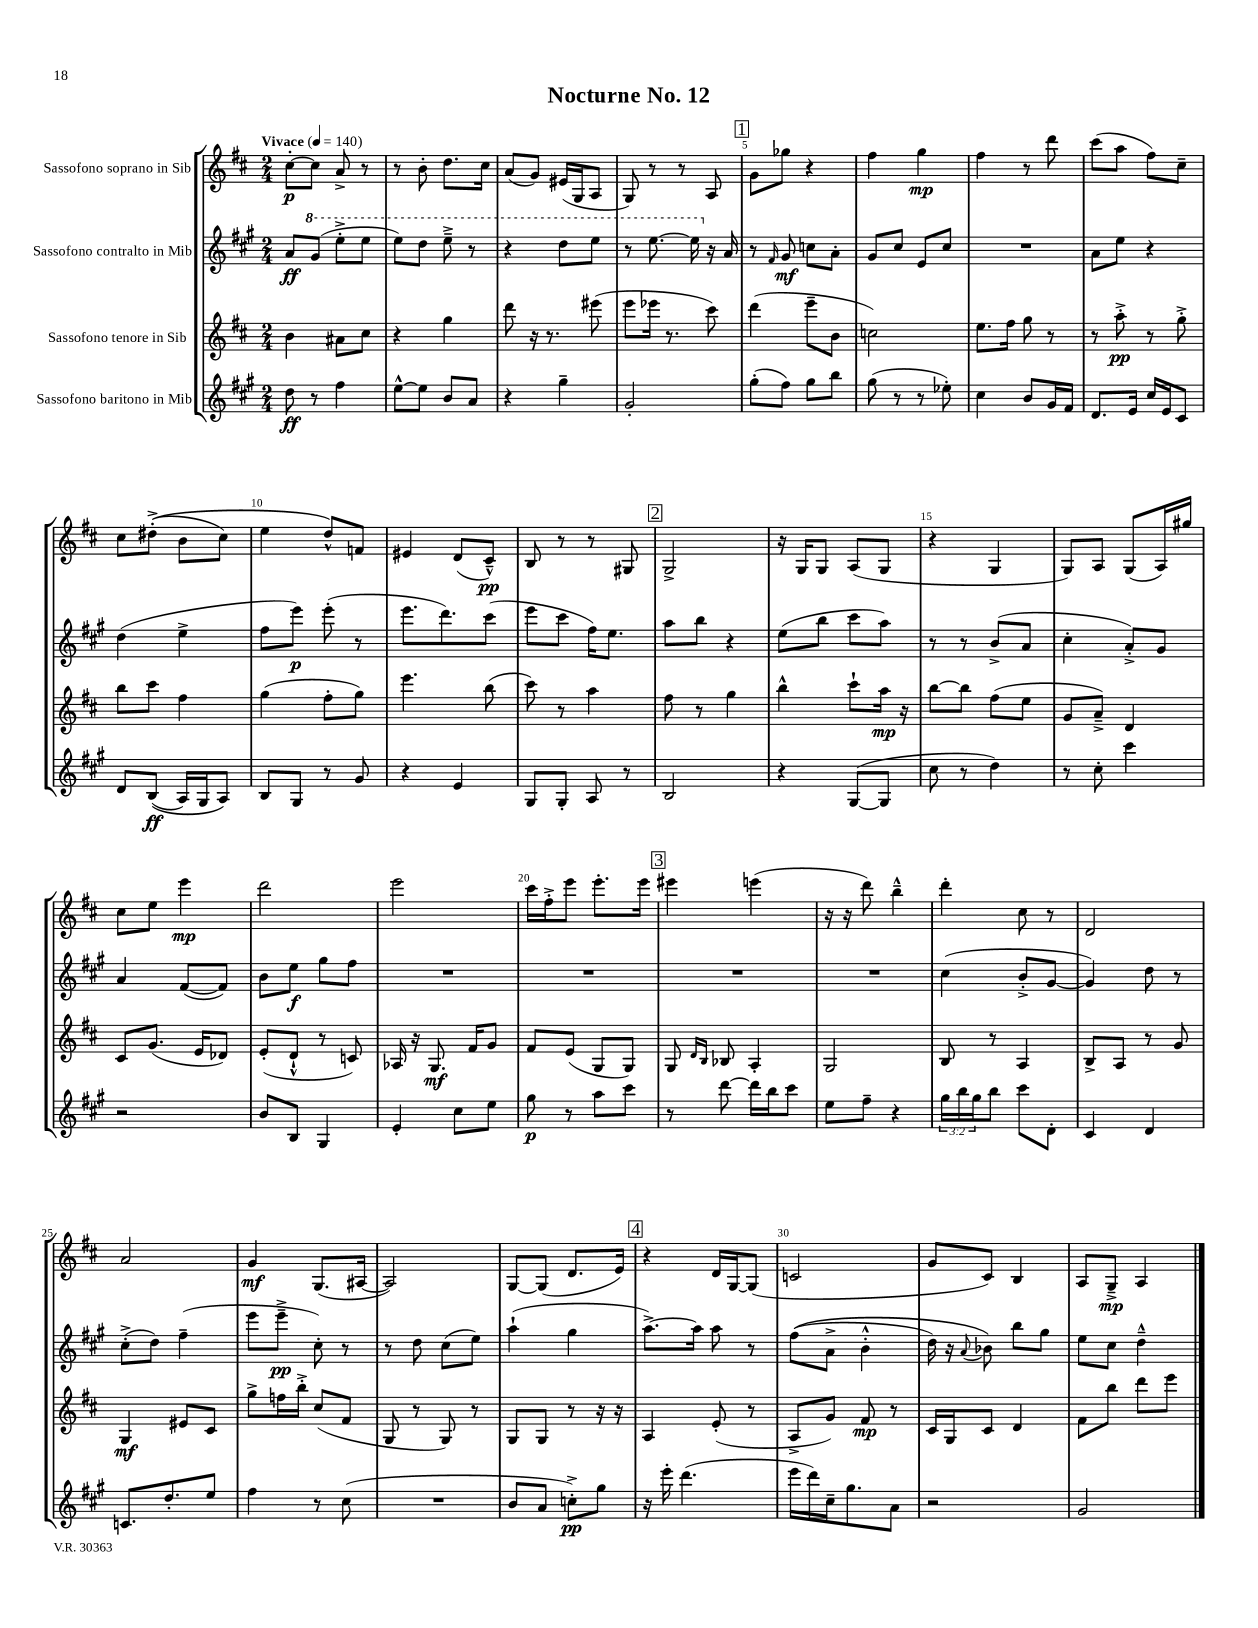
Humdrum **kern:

**kern	**dynam	**kern	**dynam	**kern	**dynam	**kern	**dynam
*part4	*part4	*part3	*part3	*part2	*part2	*part1	*part1
*staff4	*staff4	*staff3	*staff3	*staff2	*staff2	*staff1	*staff1
*I"Sassofono baritono in Mib	*	*I"Sassofono tenore in Sib	*	*I"Sassofono contralto in Mib	*	*I"Sassofono soprano in Sib	*
*clefG2	*	*clefG2	*	*clefG2	*	*clefG2	*
*k[f#c#g#]	*	*k[f#c#]	*	*k[f#c#g#]	*	*k[f#c#]	*
*M2/4	*	*M2/4	*	*M2/4	*	*M2/4	*
*MM140	*	*MM140	*	*MM140	*	*MM140	*
=1	=1	=1	=1	=1	=1	=1	=1
!	!	!	!	!	!	!LO:TX:a:B:t=Vivace	!
8dd\	ff	4b\	.	8a/L	ff	[8cc#'\L	p
*	*	*	*	*8va	*	*	*
8r	.	.	.	(8gg#/J	.	8cc#\J]	.
4ff#\	.	8a#X\L	.	8eee'^\L	.	8a^/	.
.	.	8cc#\J	.	8eee\J	.	8r	.
=2	=2	=2	=2	=2	=2	=2	=2
[8ee^^\L	.	4r	.	8eee\L)	.	8r	.
8ee\J]	.	.	.	8ddd\J	.	8b'\	.
8b/L	.	4gg\	.	8eee~^\	.	8.dd\L	.
8a/J	.	.	.	8r	.	.	.
.	.	.	.	.	.	16cc#\Jk	.
=3	=3	=3	=3	=3	=3	=3	=3
4r	.	8ddd\	.	4r	.	(8a/L	.
.	.	16r	.	.	.	8g/J)	.
.	.	8.r	.	.	.	.	.
4gg#~\	.	.	.	8ddd\L	.	(16e#X/LL	.
.	.	.	.	.	.	16G/J	.
.	.	(8eee#X\	.	8eee\J	.	8A/J	.
=4	=4	=4	=4	=4	=4	=4	=4
2g#'/	.	8eee\L	.	8r	.	8G/)	.
.	.	16eee-X\Jk	.	[8.eee\	.	8r	.
.	.	8.r	.	.	.	.	.
.	.	.	.	.	.	8r	.
.	.	.	.	16eee\]	.	.	.
*	*	*	*	*X8va	*	*	*
.	.	8ccc#\)	.	16r	.	8A/	.
.	.	.	.	16a/	.	.	.
!!LO:REH:place=s1:t=1
=5	=5	=5	=5	=5	=5	=5	=5
(8gg#'\L	.	(4ddd\	.	8r	.	8g\L	.
.	.	.	.	16qqf#/	.	.	.
8ff#\J)	.	.	.	8g#/	mf	8gg-X\J	.
8gg#\L	.	8eee~\L	.	8ccn\L	.	4r	.
8bb\J	.	8b\J	.	8a'\J	.	.	.
=6	=6	=6	=6	=6	=6	=6	=6
(8gg#\	.	2ccn\)	.	8g#/L	.	4ff#\	.
8r	.	.	.	8cc#/J	.	.	.
8r	.	.	.	8e/L	.	4gg\	mp
8ee-X'\)	.	.	.	8cc#/J	.	.	.
=7	=7	=7	=7	=7	=7	=7	=7
4cc#\	.	8.ee\L	.	2r	.	4ff#\	.
.	.	16ff#\Jk	.	.	.	.	.
8b/L	.	8gg\	.	.	.	8r	.
16g#/L	.	8r	.	.	.	8ddd\	.
16f#/JJ	.	.	.	.	.	.	.
=8	=8	=8	=8	=8	=8	=8	=8
8.d/L	.	8r	.	8a\L	.	(8ccc#\L	.
.	.	8aa'^\	pp	8ee\J	.	8aa\J	.
16e/Jk	.	.	.	.	.	.	.
16cc#/LL	.	8r	.	4r	.	8ff#\L)	.
16e/J	.	.	.	.	.	.	.
8c#/J	.	8gg'^\	.	.	.	8cc#~\J	.
!!LO:LB:g=z
=9	=9	=9	=9	=9	=9	=9	=9
8d/L	.	8bb\L	.	(4dd\	.	8cc#\L	.
((8B/J	ff	8ccc#\J	.	.	.	((8dd#X'^\J	.
16A/LL)	.	4ff#\	.	4ee^\	.	8b\L	.
16G#/J	.	.	.	.	.	.	.
8A/J)	.	.	.	.	.	8cc#\J)	.
=10	=10	=10	=10	=10	=10	=10	=10
8B/L	.	(4gg\	.	8ff#\L	.	4ee\	.
8G#/J	.	.	.	8eee\J)	p	.	.
8r	.	8ff#'\L	.	(8eee'\	.	8dd^^/L)	.
8g#/	.	8gg\J)	.	8r	.	8fn/J	.
=11	=11	=11	=11	=11	=11	=11	=11
4r	.	4.eee\	.	8.eee\L	.	4e#X/	.
.	.	.	.	8.ddd\)	.	.	.
4e/	.	.	.	.	.	(8d/L	.
.	.	(8bb\	.	(8ccc#\J	.	8c#~^^/J)	pp
=12	=12	=12	=12	=12	=12	=12	=12
8G#/L	.	8ccc#\)	.	8eee\L	.	8B/	.
8G#'/J	.	8r	.	8ccc#\J	.	8r	.
8A/	.	4aa\	.	16ff#\KL)	.	8r	.
.	.	.	.	8.ee\J	.	.	.
8r	.	.	.	.	.	8G#X/	.
!!LO:REH:place=s1:t=2
=13	=13	=13	=13	=13	=13	=13	=13
2B/	.	8ff#\	.	8aa\L	.	2G^/	.
.	.	8r	.	8bb\J	.	.	.
.	.	4gg\	.	4r	.	.	.
=14	=14	=14	=14	=14	=14	=14	=14
4r	.	4bb^^\	.	(8ee\L	.	16r	.
.	.	.	.	.	.	16G/KL	.
.	.	.	.	8bb\J	.	8G/J	.
([8G#/L	.	8ccc#`\L	.	8ccc#\L	.	(8A/L	.
8G#/J]	.	16aa\Jk	mp	8aa\J)	.	8G/J	.
.	.	16r	.	.	.	.	.
=15	=15	=15	=15	=15	=15	=15	=15
8cc#\	.	[8bb\L	.	8r	.	4r	.
8r	.	8bb\J]	.	8r	.	.	.
4dd\)	.	(8ff#\L	.	(8b^/L	.	4G/	.
.	.	8ee\J	.	8a/J	.	.	.
=16	=16	=16	=16	=16	=16	=16	=16
8r	.	8g/L	.	4cc#'\	.	8G/L)	.
8cc#'\	.	8a~^/J)	.	.	.	8A/J	.
4ccc#\	.	4d/	.	8a'^/L)	.	(8G/L	.
.	.	.	.	8g#/J	.	16A/L)	.
.	.	.	.	.	.	16gg#X/JJ	.
!!LO:LB:g=z
=17	=17	=17	=17	=17	=17	=17	=17
2r	.	8c#/L	.	4a/	.	8cc#\L	.
.	.	(8.g/J	.	.	.	8ee\J	.
.	.	.	.	([8f#/L	.	4eee\	mp
.	.	16e/KL	.	.	.	.	.
.	.	8d-X/J)	.	8f#/J])	.	.	.
=18	=18	=18	=18	=18	=18	=18	=18
8b/L	.	(8e'/L	.	8b\L	.	2ddd\	.
8B/J	.	8d`^^/J	.	8ee\J	f	.	.
4G#/	.	8r	.	8gg#\L	.	.	.
.	.	8cn/)	.	8ff#\J	.	.	.
=19	=19	=19	=19	=19	=19	=19	=19
4e'/	.	16A-X/	.	2r	.	2eee\	.
.	.	16r	.	.	.	.	.
.	.	8.G/	mf	.	.	.	.
8cc#\L	.	.	.	.	.	.	.
.	.	16f#/KL	.	.	.	.	.
8ee\J	.	8g/J	.	.	.	.	.
=20	=20	=20	=20	=20	=20	=20	=20
8gg#\	p	8f#/L	.	2r	.	16ccc#\LL	.
.	.	.	.	.	.	16ff#'^\J	.
8r	.	(8e/J	.	.	.	8eee\J	.
8aa\L	.	8G/L	.	.	.	8.eee'\L	.
8ccc#\J	.	8G/J)	.	.	.	.	.
.	.	.	.	.	.	16eee\Jk	.
!!LO:REH:place=s1:t=3
=21	=21	=21	=21	=21	=21	=21	=21
8r	.	8G/	.	2r	.	4eee#X\	.
.	.	16qqd/LL	.	.	.	.	.
.	.	16qqB/JJ	.	.	.	.	.
[8ddd\	.	8B-X/	.	.	.	.	.
16ddd\LL]	.	4A'/	.	.	.	(4eeen\	.
16bb\J	.	.	.	.	.	.	.
8ccc#\J	.	.	.	.	.	.	.
=22	=22	=22	=22	=22	=22	=22	=22
8ee\L	.	2G/	.	2r	.	16r	.
.	.	.	.	.	.	16r	.
8ff#~\J	.	.	.	.	.	8ddd\)	.
4r	.	.	.	.	.	4bb~^^\	.
=23	=23	=23	=23	=23	=23	=23	=23
24gg#\LL	.	8B/	.	(4cc#\	.	4ddd'\	.
24bb\	.	.	.	.	.	.	.
24gg#\J	.	.	.	.	.	.	.
8bb\J	.	8r	.	.	.	.	.
8ccc#\L	.	4A/	.	8b'^/L	.	8cc#\	.
8d'\J	.	.	.	[8g#/J	.	8r	.
=24	=24	=24	=24	=24	=24	=24	=24
4c#/	.	8B^/L	.	4g#/])	.	2d/	.
.	.	8A/J	.	.	.	.	.
4d/	.	8r	.	8dd\	.	.	.
.	.	8g/	.	8r	.	.	.
!!LO:LB:g=z
=25	=25	=25	=25	=25	=25	=25	=25
8.cn/L	.	4G/	mf	(8cc#'^\L	.	2a/	.
.	.	.	.	8dd\J)	.	.	.
8.dd'/	.	.	.	.	.	.	.
.	.	8e#X/L	.	(4ff#~\	.	.	.
8ee/J	.	8c#/J	.	.	.	.	.
=26	=26	=26	=26	=26	=26	=26	=26
4ff#\	.	8gg^\L	.	8eee\L	.	4g/	mf
.	.	16ffn\L	.	8eee~^\J	pp	.	.
.	.	16bb'^\JJ	.	.	.	.	.
8r	.	(8cc#/L	.	8cc#'\)	.	(8.G/L	.
(8cc#\	.	8f#/J	.	8r	.	.	.
.	.	.	.	.	.	[16A#X/Jk	.
=27	=27	=27	=27	=27	=27	=27	=27
2r	.	8G/	.	8r	.	2A#/])	.
.	.	8r	.	8dd\	.	.	.
.	.	8G/)	.	(8cc#\L	.	.	.
.	.	8r	.	8ee\J)	.	.	.
=28	=28	=28	=28	=28	=28	=28	=28
8b/L	.	8G/L	.	(4aa`\	.	[8G/L	.
8a/J	.	8G/J	.	.	.	(8G/J]	.
8ccn'^\L)	pp	8r	.	4gg#\	.	8.d/L	.
8gg#\J	.	16r	.	.	.	.	.
.	.	16r	.	.	.	16e/Jk)	.
!!LO:REH:place=s1:t=4
=29	=29	=29	=29	=29	=29	=29	=29
16r	.	4A/	.	[8.aa^\L)	.	4r	.
16eee'\	.	.	.	.	.	.	.
(4.ddd\	.	.	.	.	.	.	.
.	.	.	.	16aa\Jk]	.	.	.
.	.	(8e'/	.	8aa\	.	16d/LL	.
.	.	.	.	.	.	[16G/J	.
.	.	8r	.	8r	.	(8G/J]	.
=30	=30	=30	=30	=30	=30	=30	=30
16eee\LL	.	8A^/L	.	((8ff#\L	.	2cn/	.
16ddd\)	.	.	.	.	.	.	.
16cc#~\J	.	8g/J)	.	8a^\J	.	.	.
8.gg#\	.	.	.	.	.	.	.
.	.	8f#/	mp	4b'^^\	.	.	.
8a\J	.	8r	.	.	.	.	.
=31	=31	=31	=31	=31	=31	=31	=31
2r	.	16c#/LL	.	16dd\)	.	8g/L	.
.	.	16G/J	.	16r	.	.	.
.	.	.	.	8qqa/	.	.	.
.	.	8c#/J	.	8b-X\)	.	8c#/J)	.
.	.	4d/	.	8bb\L	.	4B/	.
.	.	.	.	8gg#\J	.	.	.
=32	=32	=32	=32	=32	=32	=32	=32
2g#/	.	8f#\L	.	8ee\L	.	8A/L	.
.	.	8bb\J	.	8cc#\J	.	8G~^/J	mp
.	.	8ddd\L	.	4dd~^^\	.	4A/	.
.	.	8eee\J	.	.	.	.	.
==	==	==	==	==	==	==	==
*-	*-	*-	*-	*-	*-	*-	*-
